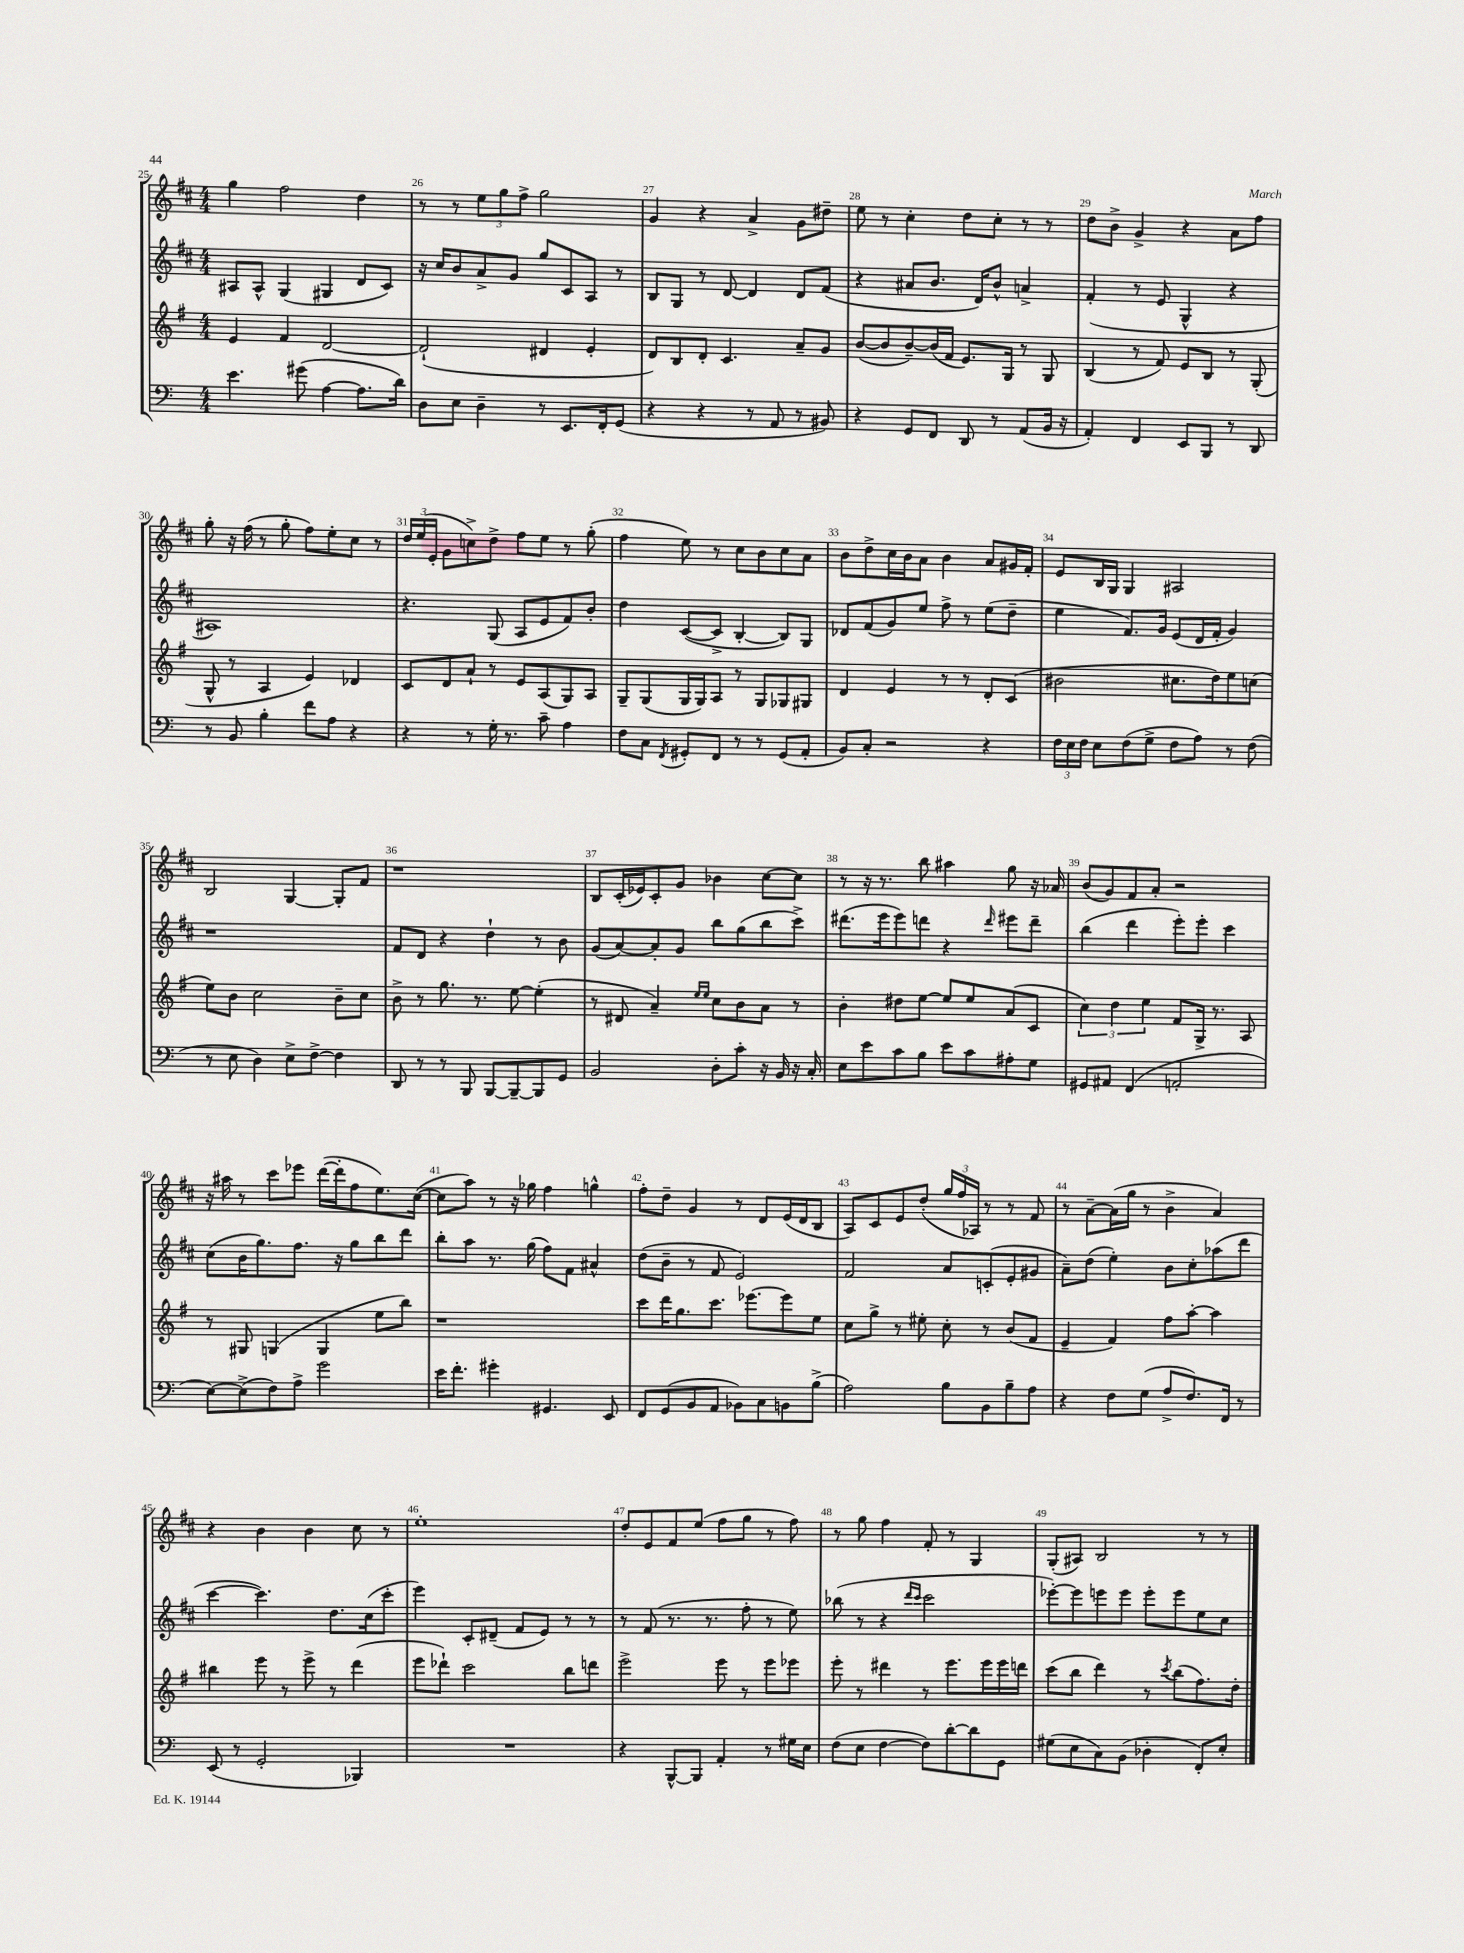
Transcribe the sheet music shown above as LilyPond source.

<<
\new StaffGroup <<
\new Staff = "s0" {
    \clef treble \key d \major \numericTimeSignature \time 4/4
    \autoBeamOff g''4 fis''2 d''4 |
    r8 r8 \tuplet 3/2 { e''8[ g''8 fis''8]-> } g''2 |
    g'4 r4 a'4-> g'8[ dis''8]-- |
    e''8 r8 cis''4-. d''8[ cis''8]-. r8 r8 |
    d''8[ b'8]-> g'4-> r4 a'8[ fis''8] |
    g''8-. r16 fis''16( r8 g''8-. fis''8[) e''8-. cis''8] r8 |
    \tuplet 3/2 { d''16[ e''16( e'16]-. } g'8[ c''8->) d''8]-> fis''8[ e''8] r8 g''8-.( |
    fis''4 e''8) r8 cis''8[ b'8 cis''8 a'8] |
    b'8[ d''8-> cis''16 b'16 a'8] b'4 a'8[ gis'16 fis'16]-. |
    e'8[ b16 g16] g4 ais2 |
    b2 g4~ g8[-. fis'8] |
    r1 |
    b8[ cis'16-.( ees'16) cis'8-. g'8] bes'4 cis''8[~ cis''8] |
    r8 r16 r8. b''8 ais''4 g''8 r16 aes'16 |
    b'8[( g'8) fis'8 a'8]-. r2 |
    r16 ais''16 r8 cis'''8[ ees'''8] d'''16[~( d'''16-. fis''8 e''8.) cis''16]~( |
    cis''8[ a''8]) r8 r16 ges''16 fis''4 g''4-^ |
    fis''8[-. d''8]-- g'4 r8 d'8[ e'16( d'16 b8] |
    a8[) cis'8 e'8 d''8]-.( \tuplet 3/2 { g''16[ fis''16 aes16]) } r8 r8 fis'8 |
    r8 a'8[~-- a'16( g''16] r8 b'4-> a'4) |
    r4 b'4 b'4 cis''8 r8 |
    e''1-. |
    d''8[-. e'8 fis'8 e''8]( fis''8[ g''8] r8 fis''8) |
    r8 g''8 fis''4 fis'8-. r8 g4 |
    g8[-.( ais8]) b2 r8 r8 \bar "|." |
}
\new Staff = "s1" {
    \clef treble \key d \major \numericTimeSignature \time 4/4
    \autoBeamOff ais8[ ais8]-^ g4( gis4 d'8[ cis'8]) |
    r16 cis''16[ b'8 a'8-> g'8] g''8[ cis'8 a8] r8 |
    b8[ g8] r8 d'8~ d'4 d'8[ fis'8]( |
    r4 ais'8[ b'8.] d'16[) b'8]-^ a'4-> |
    fis'4-.( r8 e'8 g4-^ r4 |
    ais1) |
    r4. g8( a8[ e'8 fis'8) b'8]-. |
    d''4 cis'8[~( cis'8]-> b4~-. b8[) g8] |
    des'8[ fis'8( g'8) e''8] fis''8-> r8 e''8[( d''8]-- |
    e''4 fis'8.[) g'16] e'8[( d'16 fis'16]-. g'4) |
    r1 |
    fis'8[ d'8] r4 d''4-! r8 b'8 |
    g'8[( a'8~) a'8-. g'8] b''8[ g''8( b''8 cis'''8]->) |
    dis'''8.[( e'''16 e'''8) d'''8] r4 \grace { d'''16 } eis'''8[ d'''8]-- |
    b''4( d'''4 e'''8[-.) e'''8]-. cis'''4 |
    cis''8[( b'16 g''8.) fis''8.] r16 g''8[ b''8 d'''8] |
    b''8[-. a''8] r8. g''16( fis''8[) fis'8] ais'4-^ |
    d''8[( b'8]-- r8 fis'8 e'2) |
    fis'2 a'8[ c'8-.( e'8-. gis'8] |
    a'8[--) d''8]( e''4-.) b'8[ cis''8-. aes''8( d'''8] |
    cis'''4~ cis'''4.) d''8.[ cis''16( cis'''8]-. |
    e'''4) cis'8[-. dis'8]--( fis'8[ e'8]) r8 r8 |
    r8 fis'8( r8. r8. fis''8-. r8 e''8) |
    bes''8( r8 r4 \grace { d'''16[ cis'''16] } cis'''2 |
    ees'''8[~-.) ees'''8 e'''8 e'''8] e'''8[-. e'''8 e''8 cis''8] \bar "|." |
}
\new Staff = "s2" {
    \clef treble \key g \major \numericTimeSignature \time 4/4
    \autoBeamOff e'4 fis'4 d'2~ |
    d'2-!( dis'4 e'4-. |
    d'8[) b8 d'8]-. c'4. a'8[-- g'8] |
    b'8[~( b'8 b'8~--) b'16( fis'16] e'8.[) g16] r8 g8 |
    b4( r8 fis'8) e'8[ b8] r8 g8-.( |
    g8-^ r8 a4 e'4) des'4 |
    c'8[ d'8 a'8]-! r8 e'8[ a8( g8) a8] |
    g8[-- g8( g16 g16) a8] r8 g8[ ges8 gis8] |
    d'4 e'4 r8 r8 d'8[-. c'8]( |
    bis'2 cis''8.[ d''16) e''8 c''8]( |
    e''8[) b'8] c''2 b'8[-- c''8] |
    b'8-> r8 g''8. r8. e''8~ e''4-.( |
    r8 dis'8 a'4--) \grace { e''16[ e''16] } c''8[ b'8 a'8] r8 |
    b'4-. dis''8[ e''8]~ e''8[ e''8 a'8( c'8] |
    \tuplet 3/2 { c''4) d''4 e''4 } fis'8[ g16]-> r8. a8 |
    r8 gis8 g4( g4 e''8[ b''8]) |
    r1 |
    c'''8[ d'''16 g''8. c'''8.] ees'''8.[~ ees'''8 e''8] |
    c''8[ g''8]-> r8 eis''8-. c''8-. r8 b'8[( fis'8] |
    e'4-- fis'4) fis''8[ a''8]~-. a''4 |
    bis''4 e'''8 r8 e'''8-> r8 d'''4( |
    e'''8[ des'''8]-!) c'''2 b''8[ d'''8] |
    e'''2-> e'''8 r8 e'''8[ ees'''8] |
    e'''8-. r8 dis'''4 r8 e'''8.[ e'''16 e'''16 d'''16] |
    c'''8[( b''8] d'''4) r8 \acciaccatura { c'''8 } b''8[( fis''8.) d''16]-. \bar "|." |
}
\new Staff = "s3" {
    \clef bass \key c \major \numericTimeSignature \time 4/4
    \autoBeamOff e'4. gis'8( a4~ a8.[ d'16]) |
    d8[ e8] d4-- r8 e,8.[ f,16-. g,8]( |
    r4 r4 r8 a,8 r8 bis,8) |
    r4 g,8[ f,8] d,8 r8 a,8[( b,16] r16 |
    a,4-.) f,4 e,8[ b,,8] r8 d,8 |
    r8 b,8 b4-. f'8[ a8] r4 |
    r4 r8 g16-. r8. c'8-- a4 |
    f8[ c8] \acciaccatura { f,8 } gis,8[-. f,8] r8 r8 gis,8[( a,8]-. |
    b,8[) c8]-. r2 r4 |
    \tuplet 3/2 { f16[ e16 f16] } e8[ f8( g8]-> f8[ a8]) r8 f8( |
    r8 e8 d4) e8[-> f8]~-> f4 |
    d,8 r8 r8 b,,8 b,,8[~ b,,8~-- b,,8 g,8] |
    b,2 d8[-. c'8]-. r16 b,16 r16 c16-. |
    e8[ e'8 c'8 b8] e'8[ c'8 ais8-. g8] |
    gis,8[ ais,8] f,4( a,2-. |
    e8[~) e8->( f8) a8]-> g'2 |
    e'16[ f'8.]-. gis'4-. gis,4. e,8 |
    f,8[ g,8( b,8 a,8] bes,8[) c8 b,8 b8]->( |
    a2) b8[ b,8 b8-- a8] |
    r4 f8[ g8]( a8[-> f8.) f,16] r8 |
    e,8( r8 g,2-. bes,,4) |
    R1 |
    r4 b,,8[~-^ b,,8] a,4-. r8 gis16[ e16] |
    f8[( e8] f4~ f8[) d'8~-. d'8 g,8] |
    gis8[( e8 c8) b,8]( des4-. f,8[-.) e8]-. \bar "|." |
}
>>
>>
\layout { \context { \Score currentBarNumber = #25 \override BarNumber.break-visibility = ##(#f #t #t) barNumberVisibility = #all-bar-numbers-visible } }
